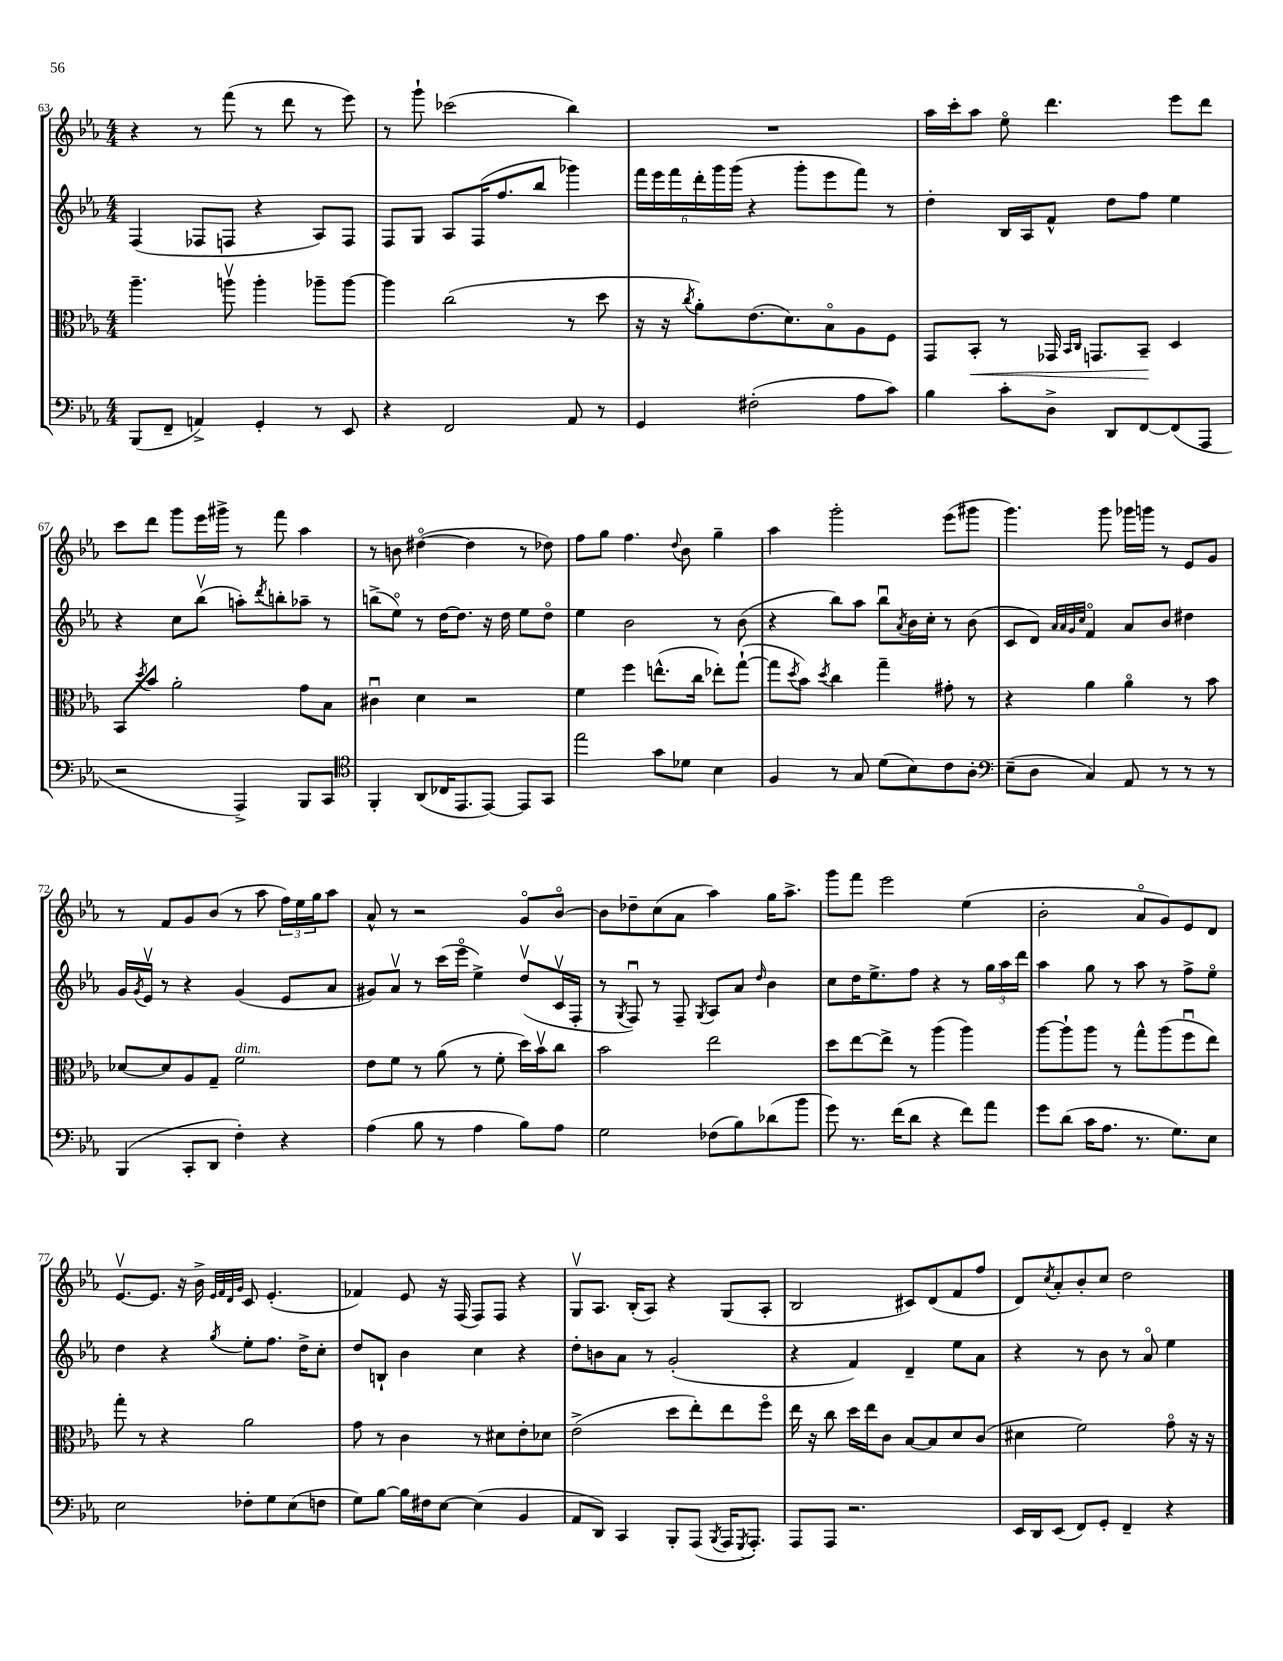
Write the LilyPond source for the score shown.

<<
\new StaffGroup <<
\new Staff = "s0" {
    \clef treble \key ees \major \numericTimeSignature \time 4/4
    r4 r8 f'''8( r8 d'''8 r8 ees'''8) |
    r8 g'''8-! ces'''2( bes''4) |
    R1 |
    aes''16 c'''16-. aes''8 ees''8\flageolet d'''4. ees'''8 d'''8 |
    c'''8 d'''8 g'''8 ees'''16 gis'''16-> r8 f'''8 aes''4 |
    r8 b'8 dis''4~\flageolet( dis''4 r8 des''8) |
    f''8 g''8 f''4. \appoggiatura { d''8 } bes'8 g''4-- |
    aes''4 g'''2-. ees'''8( gis'''8 |
    g'''4.) g'''8 ges'''16 g'''16 r8 ees'8 g'8 |
    r8 f'8 g'8 bes'8( r8 aes''8 \tuplet 3/2 { f''16) ees''16 g''16 } aes''8 |
    aes'8-^ r8 r2 g'8\flageolet bes'8~\flageolet |
    bes'8 des''8-- c''8( aes'8 aes''4) g''16 aes''8.-> |
    g'''8 f'''8 ees'''2 ees''4( |
    bes'2-. aes'8\flageolet g'8) ees'8 d'8 |
    ees'8.~\upbow ees'8. r16 bes'16-> \grace { ees'32 f'32 d'32 g'32 } c'8 ees'4.-.( |
    fes'4) ees'8 r16 f16( f8) f8 r4 |
    g8\upbow aes8. bes16-.( aes8) r4 g8( aes8-. |
    bes2 cis'8) d'8( f'8 f''8 |
    d'8) \acciaccatura { c''8 } aes'8-. bes'8-. c''8 d''2 \bar "|." |
}
\new Staff = "s1" {
    \clef treble \key ees \major \numericTimeSignature \time 4/4
    f4( fes8 f8 r4 aes8) f8 |
    f8 g8 aes8 f16( f''8. bes''8 ges'''4) |
    \tuplet 6/4 { f'''16 ees'''16 f'''16 d'''16-. g'''16 g'''16( } r4 g'''8-. ees'''8 f'''8) r8 |
    d''4-. bes16 aes16 f'8-^ d''8 f''8 ees''4 |
    r4 c''8 bes''8\upbow( a''8-.) \acciaccatura { d'''8 } b''8-. aes''8-- r8 |
    b''8->( ees''8\flageolet) r8 d''16~ d''8. r16 d''16 ees''8 d''8\flageolet |
    ees''4 bes'2 r8 bes'8( |
    r4 bes''8) aes''8 bes''8\downbow \acciaccatura { aes'8 } bes'16 c''16-. r8 bes'8( |
    c'8 d'8) \grace { aes'32 aes'32 g'32 c''32 } f'4\flageolet aes'8 bes'8 dis''4 |
    g'16 \acciaccatura { g'8 } ees'16\upbow r8 r4 g'4( ees'8 aes'8 |
    gis'8) aes'8\upbow r8 c'''16( ees'''16\flageolet ees''4->) d''8\upbow( c'16\upbow f16-. |
    r8 \acciaccatura { g8 } f8\downbow) r8 f8-- \acciaccatura { g8 } aes8 aes'8 \grace { d''16 } bes'4 |
    c''8 d''16 ees''8.-> f''8 r4 r8 \tuplet 3/2 { g''16 aes''16 d'''16 } |
    aes''4 g''8 r8 aes''8 r8 f''8-> ees''8\flageolet |
    d''4 r4 \acciaccatura { g''8 } ees''8-. f''8. d''16-> c''8-. |
    d''8 b8-! bes'4 c''4 r4 |
    d''8-. b'8 aes'8 r8 g'2-.( |
    r4 f'4) d'4-- ees''8 aes'8 |
    r4 r8 bes'8 r8 aes'8\flageolet ees''4 \bar "|." |
}
\new Staff = "s2" {
    \clef alto \key ees \major \numericTimeSignature \time 4/4
    aes''4.-- a''8\upbow a''4-. aes''8-- aes''8~ |
    aes''4 c''2( r8 d''8 |
    r16 r16 \acciaccatura { c''8 } aes'8-.) ees'8.( d'8.) bes8\flageolet aes8 f8 |
    g,8 bes,8-.\< r8 ges,16 \grace { bes,16 c16 } g,8. bes,8--\! d4 |
    bes,8 \acciaccatura { d''8 } bes'8 aes'2-. g'8 bes8 |
    cis'4\downbow d'4 r2 |
    f'4 f''4 e''8.-^( c''16 ees''8-.) g''8~-!( |
    g''8 \acciaccatura { d''8 } bes'8) \acciaccatura { d''8 } c''4 g''4-- gis'8-. r8 |
    r4 aes'4 aes'4\flageolet r8 bes'8 |
    des'8~ des'8 aes8 g8-- f'2^\markup { \italic "dim." } |
    ees'8 f'8 r8 aes'8( r8 f'8-. d''16) bes'16\upbow c''8 |
    bes'2 ees''2 |
    d''8 ees''8~ ees''8-> r8 aes''4( aes''4) |
    aes''8~ aes''8-! aes''8 r8 g''8-^ aes''8( f''8\downbow ees''8) |
    g''8-. r8 r4 aes'2 |
    g'8 r8 c'4 r8 dis'8 ees'8-. des'8 |
    ees'2->( d''8 ees''8-.) ees''8 f''8\flageolet |
    ees''16 r16 c''8 d''16 ees''16 c'8 bes8~ bes8 d'8 c'8( |
    dis'4 f'2) g'8\flageolet r16 r16 \bar "|." |
}
\new Staff = "s3" {
    \clef bass \key ees \major \numericTimeSignature \time 4/4
    bes,,8( f,8-- a,4->) g,4-. r8 ees,8 |
    r4 f,2 aes,8 r8 |
    g,4 fis2-.( aes8 c'8) |
    bes4 c'8-. d8-> d,8 f,8~ f,8( aes,,8 |
    r2 aes,,4->) bes,,8 c,8 |
    \clef tenor f,4-. aes,8( ces16 ees,8. ees,8~) ees,8 g,8 |
    ees''2 g'8 des'8 bes4 |
    f4 r8 g8 d'8( bes8) c'8 aes8-. |
    \clef bass ees8--( d8 c4) aes,8 r8 r8 r8 |
    bes,,4( c,8-. d,8 f4-.) r4 |
    aes4( bes8 r8 aes4 bes8) aes8 |
    g2 fes8( bes8) des'8( bes'8 |
    g'8) r8. f'16( d'8 r4 f'8) aes'8 |
    g'8 d'8( c'16 aes8. r8. g8.) ees8 |
    ees2 fes8-. g8 ees8( f8 |
    g8) bes8~ bes16 fis16 ees8~ ees4( bes,4 |
    aes,8 d,8) c,4 bes,,8-. aes,,8( \acciaccatura { bes,,8 } aes,,16 \acciaccatura { g,,8 } aes,,8.-.) |
    aes,,8 aes,,8 r2. |
    ees,16 d,16 ees,8( f,8) g,8-. f,4-- r4 \bar "|." |
}
>>
>>
\layout { \context { \Score currentBarNumber = #63 } }
